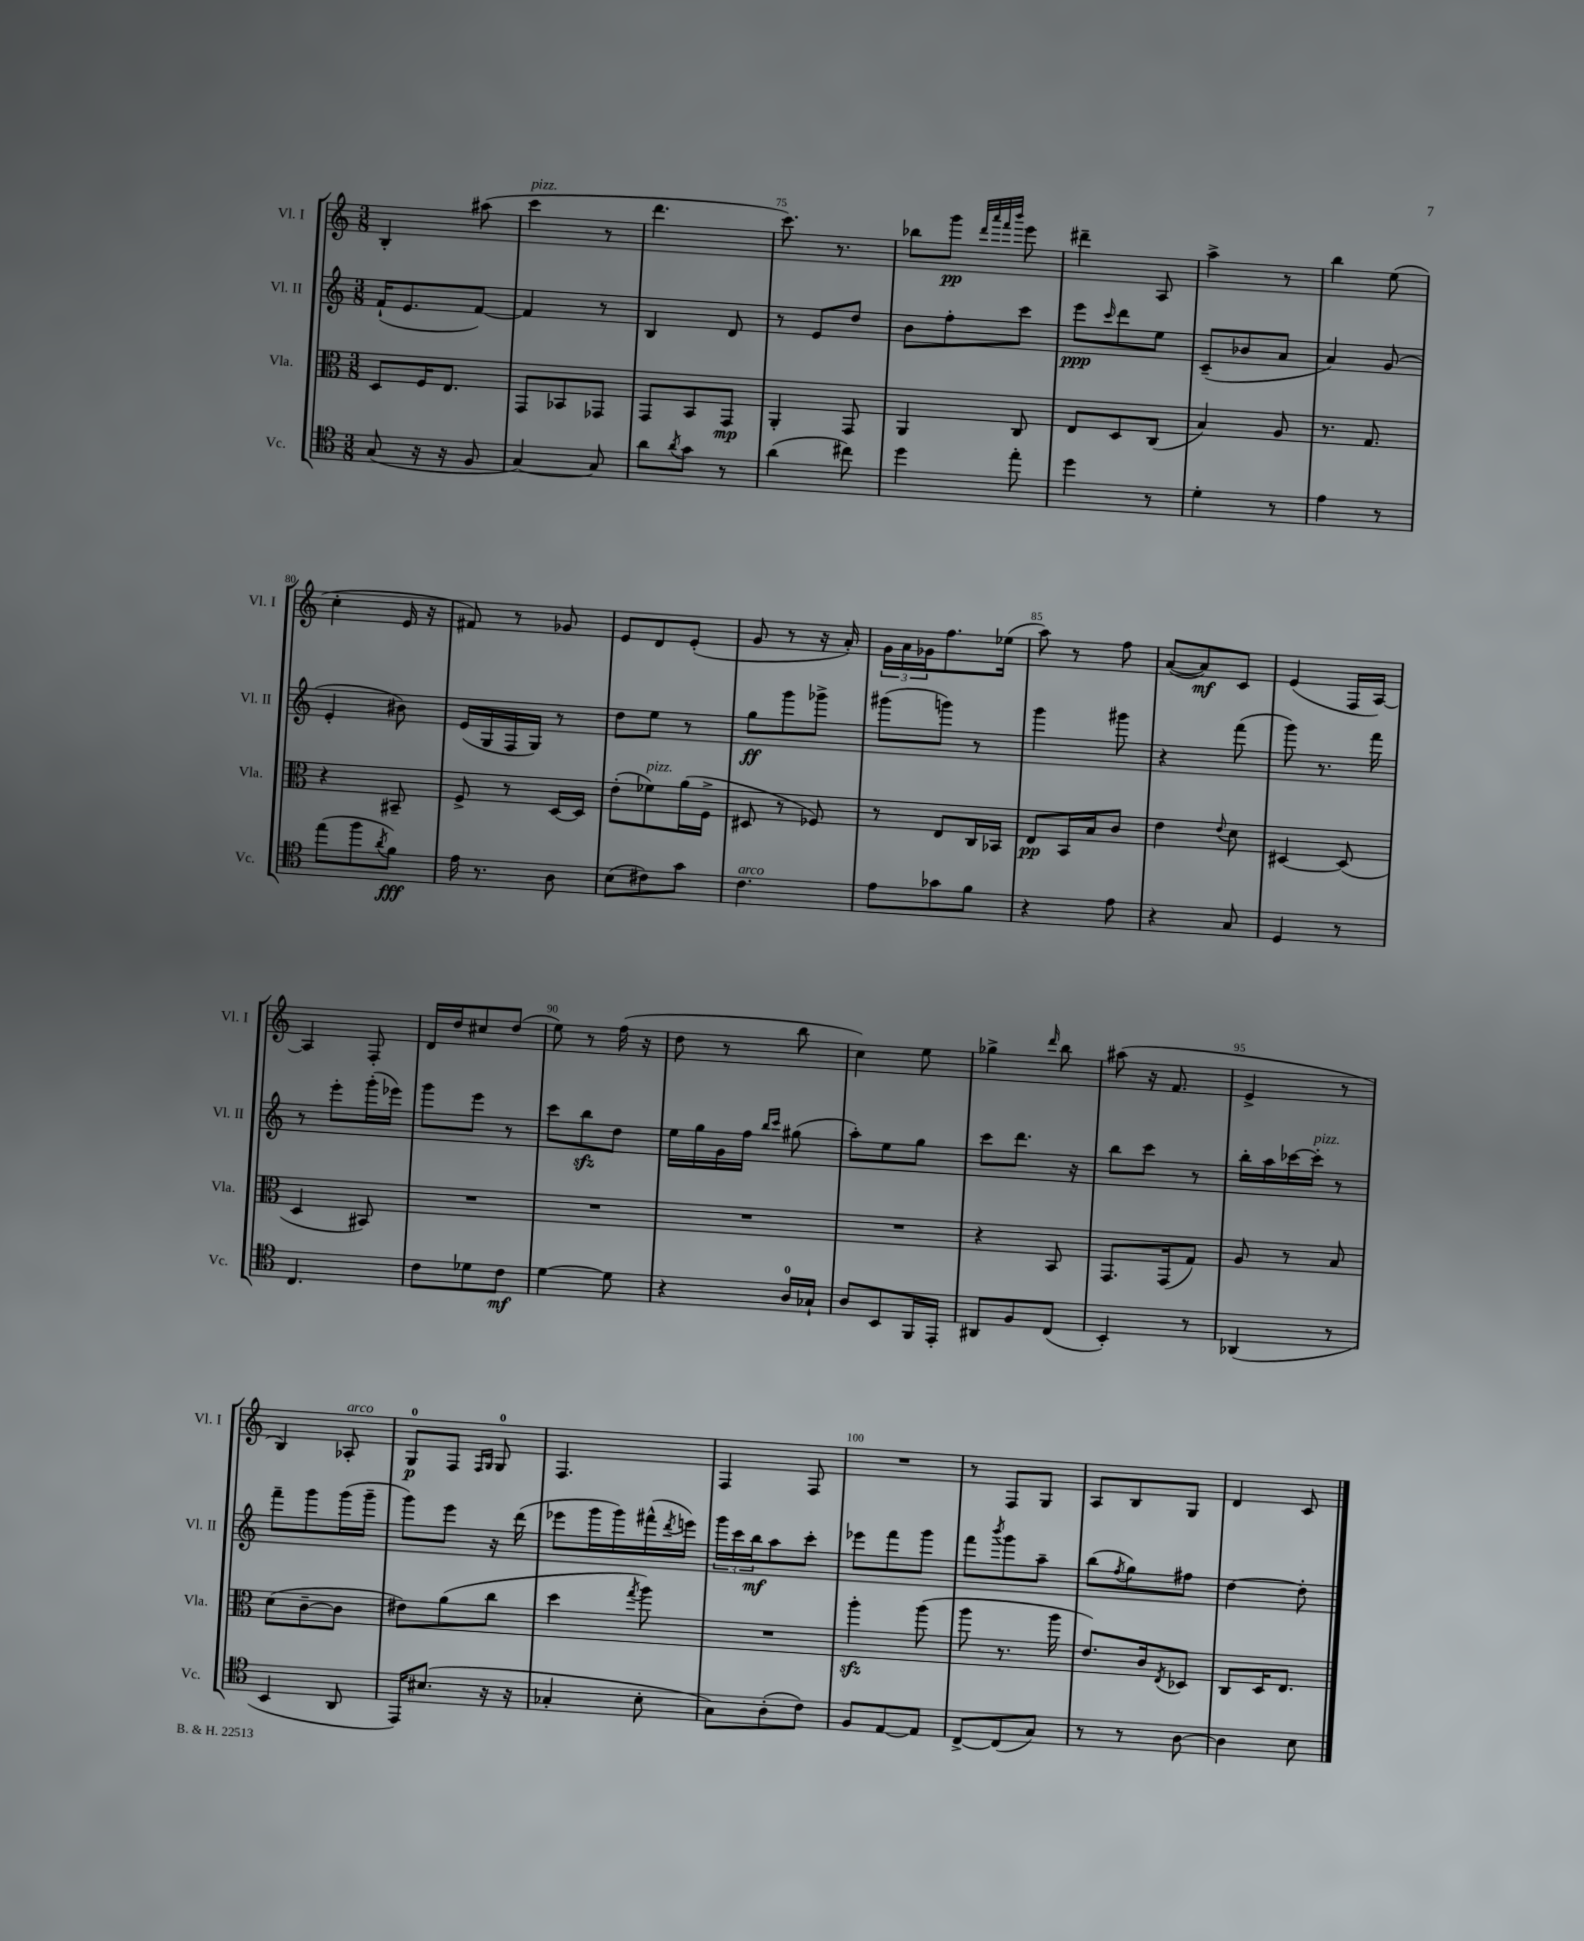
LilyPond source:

<<
\new StaffGroup <<
\new Staff = "s0" \with { instrumentName = "Vl. I" shortInstrumentName = "Vl. I" } {
    \clef treble \key c \major \numericTimeSignature \time 3/8
    b4-. ais''8( |
    c'''4^\markup { \italic "pizz." } r8 |
    d'''4. |
    c'''8.) r8. |
    bes''8 g'''8\pp \grace { d'''32 a'''32 f'''32 b'''32 } e'''8 |
    dis'''4-- a8 |
    a''4-> r8 |
    b''4 e''8( |
    c''4-. e'16 r16 |
    fis'8) r8 ges'8 |
    e'8 d'8 e'8-.( |
    g'8 r8 r16 a'16-.) |
    \tuplet 3/2 { g'16 a'16 ges'16 } f''8. ees''16( |
    a''8) r8 f''8 |
    a'8~( a'8\mf) c'8 |
    e'4( f16 a16~) |
    a4 f8-. |
    d'16 d''16 cis''8 d''8( |
    e''8) r8 f''16( r16 |
    d''8 r8 b''8 |
    c''4) e''8 |
    ges''4-> \grace { d'''16 } b''8 |
    ais''8( r16 f'8. |
    e'4-> r8 |
    b4) aes8-.^\markup { \italic "arco" } |
    g8-0\p f8 \grace { f16 g16 } g8-0 |
    f4. |
    f4 f8 |
    R4. |
    r8 f8 g8 |
    a8 b8 g8 |
    d'4 c'8 \bar "|." |
}
\new Staff = "s1" \with { instrumentName = "Vl. II" shortInstrumentName = "Vl. II" } {
    \clef treble \key c \major \numericTimeSignature \time 3/8
    f'16-!( e'8. f'8~) |
    f'4 r8 |
    b4 d'8 |
    r8 e'8 d''8 |
    b'8 f''8-. c'''8 |
    e'''8\ppp \grace { c'''16 } d'''8 e''8 |
    c'8--( bes'8 a'8 |
    a'4) g'8( |
    e'4-. bis'8) |
    e'16( g16 f16 g16) r8 |
    d''8 e''8 r8 |
    g''8\ff g'''8 ges'''8-> |
    gis'''8( g'''8) r8 |
    g'''4 gis'''8 |
    r4 f'''8( |
    g'''8) r8. f'''16 |
    r8 e'''8-. g'''16-.( ees'''16) |
    g'''8 e'''8 r8 |
    c'''8 b''8\sfz d''8 |
    e''16 g''16 g'16 f''16 \grace { b''16 c'''16 } gis''8( |
    a''8-.) e''8 g''8 |
    c'''8 d'''8. r16 |
    b''8 c'''8 r8 |
    b''16-. a''16 ces'''16~ ces'''16-.^\markup { \italic "pizz." } r8 |
    f'''8-- g'''8 g'''16( g'''16-- |
    g'''8) e'''8 r16 d'''16( |
    ees'''8 g'''16 g'''16) fis'''16-^( \acciaccatura { d'''8 } e'''16) |
    \tuplet 3/2 { g'''16 c'''16 b''16\mf } a''8 c'''8-. |
    ees'''8 f'''8 g'''8 |
    f'''8 \acciaccatura { b'''8 } g'''8 a''8-- |
    b''8( \acciaccatura { f''8 } g''8) fis''8 |
    d''4~ d''8-. \bar "|." |
}
\new Staff = "s2" \with { instrumentName = "Vla." shortInstrumentName = "Vla." } {
    \clef alto \key c \major \numericTimeSignature \time 3/8
    d8 f16 e8. |
    g,8 bes,8 ges,8 |
    g,8 b,8 g,8\mp |
    a,4-. g,8 |
    a,4 c8 |
    e8 d8 c8( |
    b4) a8 |
    r8. g8. |
    r4 bis,8-- |
    f8-> r8 d16~ d16 |
    e'8-.( fes'8^\markup { \italic "pizz." }) a'16( f16-> |
    dis8 r8 fes8) |
    r8 e8 c16 bes,16 |
    e8\pp b,16 b16 c'8 |
    e'4 \appoggiatura { e'8 } d'8 |
    dis4~ dis8( |
    d4 bis,8) |
    R4. |
    R4. |
    R4. |
    R4. |
    r4 b,8 |
    g,8. g,16( g8) |
    a8 r8 b8 |
    d'8( c'8~-- c'8 |
    eis'8) a'8( c''8 |
    d''4 \acciaccatura { g''8 } a''8) |
    R4. |
    a''4-.\sfz a''8( |
    a''8 r8. a''16 |
    e'8.) c'16 \acciaccatura { e8 } des8 |
    c8 d16 e8. \bar "|." |
}
\new Staff = "s3" \with { instrumentName = "Vc." shortInstrumentName = "Vc." } {
    \clef tenor \key c \major \numericTimeSignature \time 3/8
    g8( r16 r16 f8 |
    g4~) g8 |
    a'8 \acciaccatura { a'8 } g'8 r8 |
    a'4( cis''8) |
    d''4 e''8-. |
    d''4 r8 |
    d'4-. r8 |
    e'4 r8 |
    e''8( f''8 \acciaccatura { a'8 } f'8\fff) |
    e'16 r8. a8 |
    b8( cis'8) g'8 |
    c'4.^\markup { \italic "arco" } |
    e'8 ges'8 f'8 |
    r4 e'8 |
    r4 g8 |
    d4 r8 |
    c4. |
    c'8 des'8 c'8\mf |
    d'4~ d'8 |
    r4 a16-0 ges16-! |
    a8 b,8 f,16 e,16-. |
    ais,8 f8 c8( |
    b,4-.) r8 |
    aes,4( r8 |
    b,4 a,8 |
    e,16) bis8.( r16 r16 |
    ges4-. b8-. |
    g8) a8-.( c'8) |
    f8 e8~ e8 |
    c8~-> c8( g8) |
    r8 r8 a8~ |
    a4 b8 \bar "|." |
}
>>
>>
\layout { \context { \Score currentBarNumber = #72 \override BarNumber.break-visibility = ##(#f #t #t) barNumberVisibility = #(every-nth-bar-number-visible 5) } }
